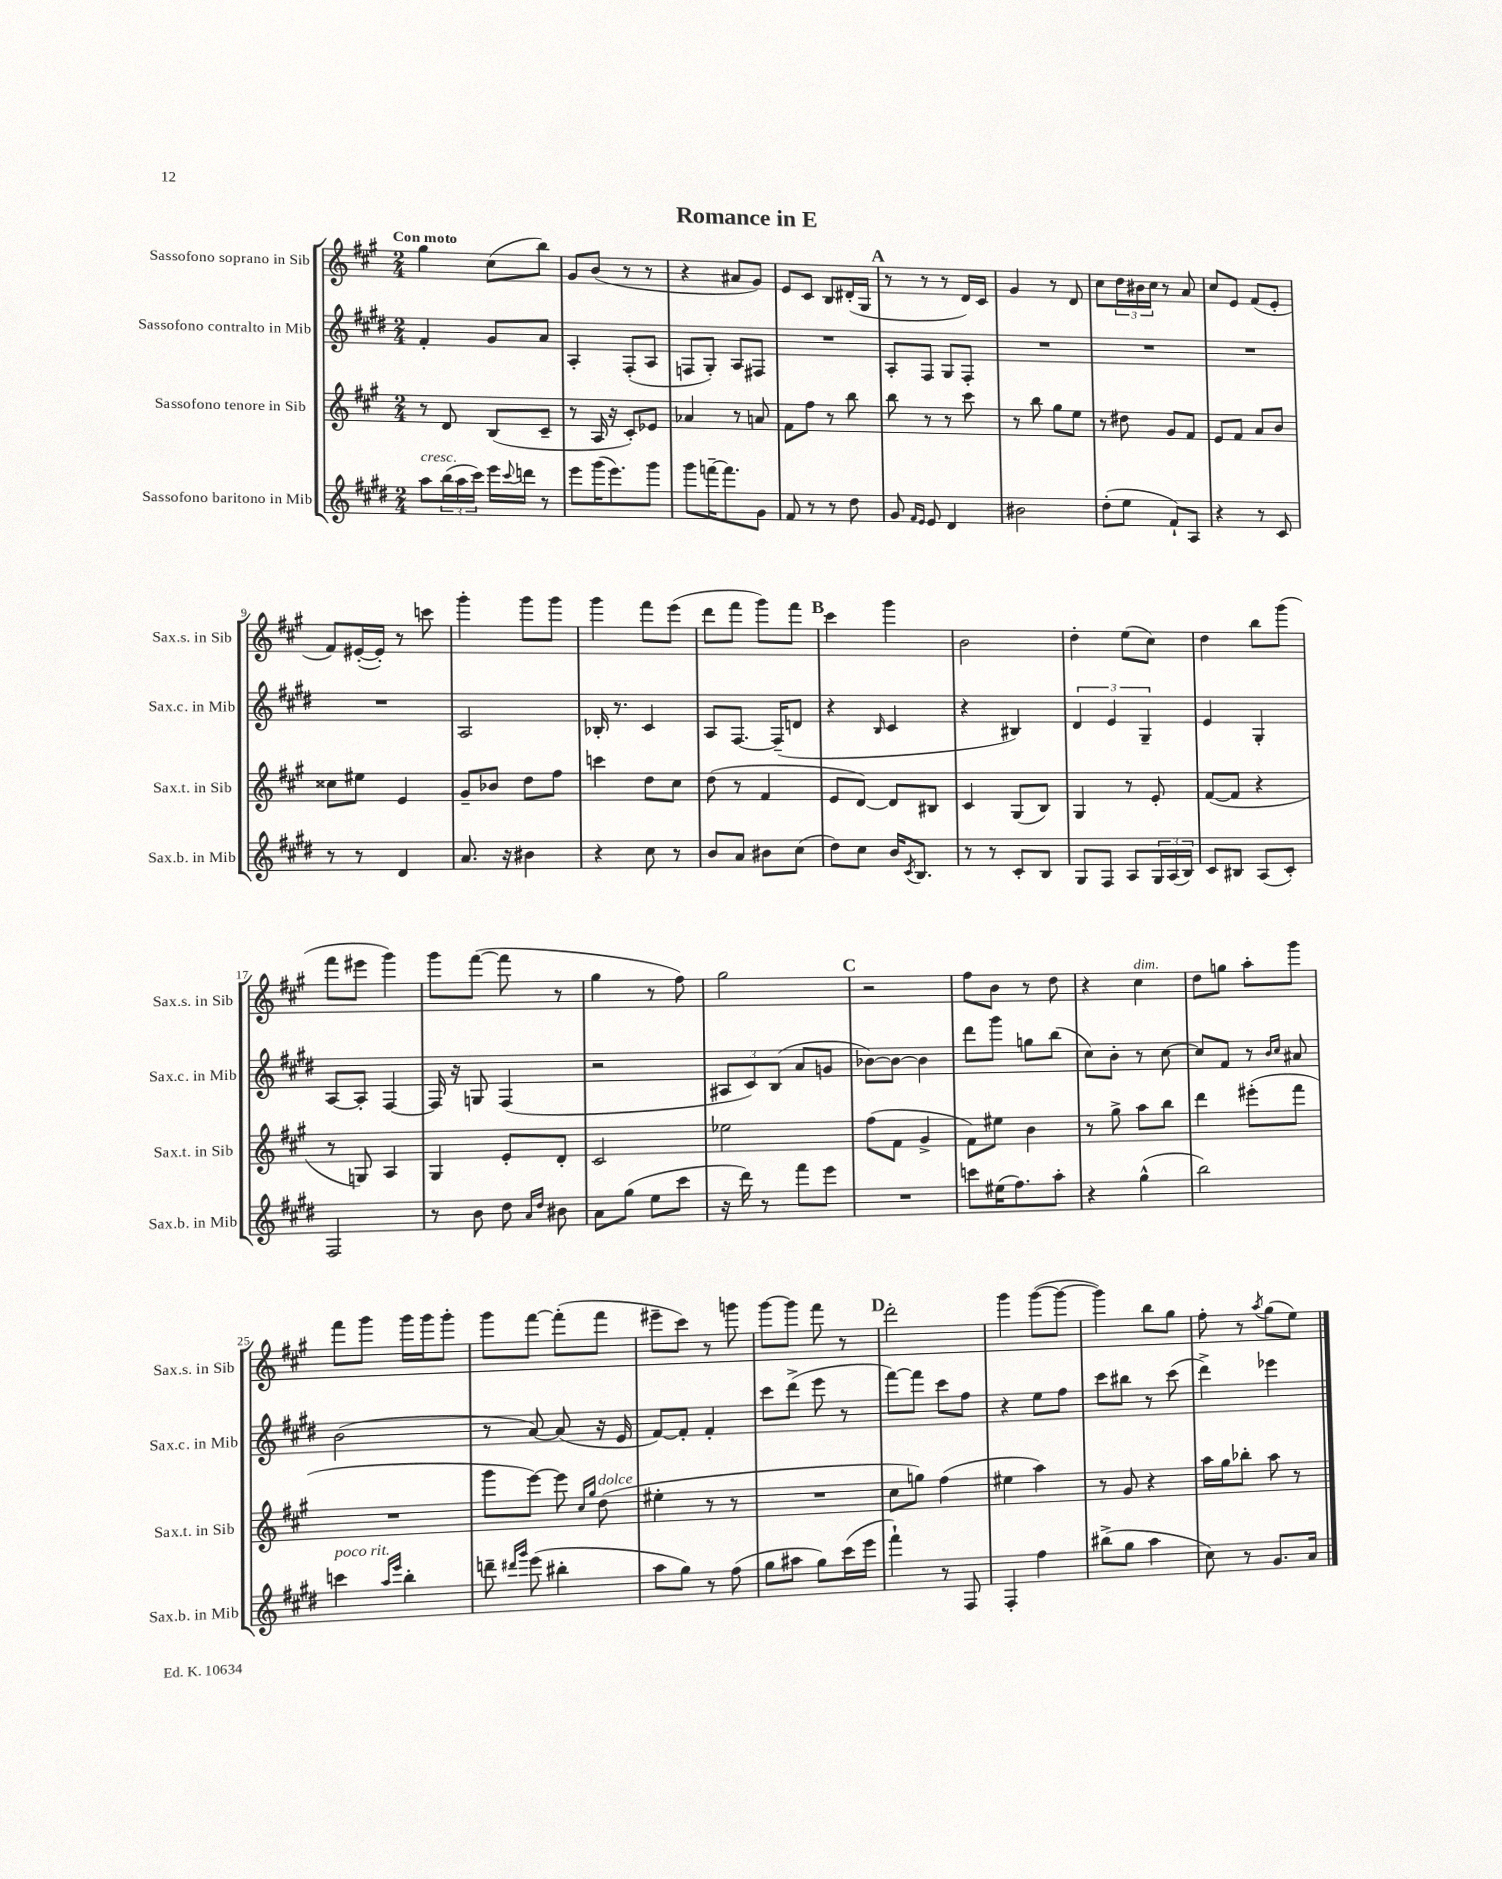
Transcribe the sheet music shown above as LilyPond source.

\header { title = "Romance in E" }
<<
\new StaffGroup <<
\new Staff = "s0" \with { instrumentName = "Sassofono soprano in Sib" shortInstrumentName = "Sax.s. in Sib" } {
    \clef treble \key a \major \numericTimeSignature \time 2/4 \tempo "Con moto"
    gis''4 cis''8( b''8) |
    gis'8 b'8( r8 r8 |
    r4 ais'8 gis'8) |
    e'8 cis'8 b8 dis'16-.( gis16 |
    \mark \markup { \bold "A" } r8 r8 r8 d'16) cis'16 |
    gis'4 r8 d'8 |
    cis''8 \tuplet 3/2 { d''16 bis'16 cis''16 } r8 a'8 |
    cis''8 e'8 fis'8( e'8-. |
    fis'8) eis'16~-.( eis'16-.) r8 c'''8 |
    gis'''4-. gis'''8 gis'''8 |
    gis'''4 fis'''8 e'''8( |
    d'''8 fis'''8 gis'''8) fis'''8 |
    \mark \markup { \bold "B" } cis'''4 gis'''4 |
    b'2 |
    d''4-. e''8( cis''8) |
    d''4 b''8 gis'''8( |
    fis'''8 eis'''8 gis'''4) |
    gis'''8 fis'''8~( fis'''8 r8 |
    gis''4 r8 fis''8) |
    gis''2 |
    \mark \markup { \bold "C" } r2 |
    fis''8 b'8 r8 d''8 |
    r4 cis''4^\markup { \italic "dim." } |
    d''8 g''8 a''8-. gis'''8 |
    fis'''8 gis'''8 gis'''16 gis'''16 gis'''8-. |
    gis'''8 fis'''8~ fis'''8-.( fis'''8 |
    eis'''8-- cis'''8) r8 g'''8 |
    gis'''8~ gis'''8 fis'''8 r8 |
    \mark \markup { \bold "D" } d'''2-. |
    gis'''4 gis'''8~( gis'''8~ |
    gis'''4) b''8 gis''8 |
    fis''8-. r8 \acciaccatura { a''8 } gis''8( e''8) \bar "|." |
}
\new Staff = "s1" \with { instrumentName = "Sassofono contralto in Mib" shortInstrumentName = "Sax.c. in Mib" } {
    \clef treble \key e \major \numericTimeSignature \time 2/4
    fis'4-. gis'8 a'8 |
    a4-. fis8-.( a8 |
    f8 gis8-.) a8 fis8 |
    R2 |
    \mark \markup { \bold "A" } a8-. fis8 gis8 fis8-. |
    R2 |
    R2 |
    R2 |
    R2 |
    a2 |
    bes16-. r8. cis'4 |
    a8 fis8.~ fis16--( d'8 |
    \mark \markup { \bold "B" } r4 \grace { b16 } cis'4 |
    r4 bis4) |
    \tuplet 3/2 { dis'4 e'4 gis4-- } |
    e'4 gis4-. |
    a8~ a8-. fis4~ |
    fis16 r16 g8 fis4( |
    r2 |
    \tuplet 3/2 { ais8 cis'8) b8( } a'8 g'8 |
    \mark \markup { \bold "C" } bes'8~) bes'8~ bes'4 |
    dis'''8 gis'''8 g''8 b''8( |
    cis''8) b'8-. r8 cis''8~ |
    cis''8 fis'8 r8 \grace { b'16 cis''16 } ais'8 |
    b'2( |
    r8 a'8~) a'8( r16 e'16 |
    fis'8~) fis'8-. fis'4-. |
    cis'''8 dis'''8->( e'''8 r8 |
    \mark \markup { \bold "D" } fis'''8~) fis'''8 cis'''8 fis''8 |
    r4 e''8 fis''8 |
    cis'''8 bis''8 r8 cis'''8( |
    dis'''4->) ees'''4 \bar "|." |
}
\new Staff = "s2" \with { instrumentName = "Sassofono tenore in Sib" shortInstrumentName = "Sax.t. in Sib" } {
    \clef treble \key a \major \numericTimeSignature \time 2/4
    r8 d'8 b8( cis'8-- |
    r8 a16 r16 cis'8-.) ees'8 |
    aes'4 r8 a'8 |
    fis'8 fis''8 r8 b''8 |
    \mark \markup { \bold "A" } b''8 r8 r8 cis'''8 |
    r8 b''8 gis''8 e''8 |
    r8 dis''8 gis'8 fis'8 |
    e'8 fis'8 a'8 b'8 |
    cisis''8 eis''8 e'4 |
    gis'8-- bes'8 d''8 fis''8 |
    c'''4 d''8 cis''8 |
    d''8( r8 fis'4 |
    \mark \markup { \bold "B" } e'8 d'8~) d'8 bis8 |
    cis'4 gis8( b8) |
    gis4 r8 e'8-. |
    fis'8~( fis'8 r4 |
    r8 g8) a4 |
    gis4 e'8-. d'8-. |
    cis'2 |
    ees''2 |
    \mark \markup { \bold "C" } fis''8( fis'8 gis'4-> |
    fis'8) eis''8 b'4 |
    r8 gis''8-> a''8 b''8 |
    d'''4 eis'''8-.( fis'''8 |
    R2 |
    gis'''8 e'''8~) e'''8 \grace { cis''16 gis''16 } d''8^\markup { \italic "dolce" }( |
    eis''4-. r8 r8 |
    R2 |
    \mark \markup { \bold "D" } cis''8 g''8) fis''4( |
    eis''4 a''4) |
    r8 gis'8 r4 |
    a''16 gis''16 bes''8-. a''8 r8 \bar "|." |
}
\new Staff = "s3" \with { instrumentName = "Sassofono baritono in Mib" shortInstrumentName = "Sax.b. in Mib" } {
    \clef treble \key e \major \numericTimeSignature \time 2/4
    a''8^\markup { \italic "cresc." } \tuplet 3/2 { b''16( a''16 cis'''16) } e'''16 \appoggiatura { cis'''8 } d'''16 r8 |
    e'''8 gis'''16( e'''8.) gis'''8 |
    gis'''8 f'''16~-- f'''8. gis'8 |
    fis'8 r8 r8 dis''8 |
    \mark \markup { \bold "A" } gis'8 \grace { fis'16 e'16 } e'8 dis'4 |
    bis'2 |
    dis''8-.( e''8 fis'8-!) a8 |
    r4 r8 cis'8 |
    r8 r8 dis'4 |
    a'8. r16 bis'4 |
    r4 cis''8 r8 |
    b'8 a'8 bis'8 cis''8( |
    \mark \markup { \bold "B" } dis''8) cis''8 b'16 \acciaccatura { cis'8 } b8. |
    r8 r8 cis'8-. b8 |
    gis8 fis8 a8 \tuplet 3/2 { gis16 a16( b16) } |
    cis'8 bis8 a8( cis'8-.) |
    fis2 |
    r8 b'8 dis''8 \grace { a'16 dis''16 } bis'8 |
    a'8 gis''8( e''8 cis'''8 |
    r16 dis'''16) r8 fis'''8 e'''8 |
    \mark \markup { \bold "C" } R2 |
    c'''8 eis''16( fis''8.) a''8-. |
    r4 gis''4-^( |
    b''2) |
    c'''4^\markup { \italic "poco rit." } \grace { a''16 e'''16 } b''4-. |
    d'''8-- \grace { dis'''16 gis'''16 } e'''8( bis''4-. |
    a''8 gis''8) r8 fis''8( |
    gis''8 ais''8 gis''8) cis'''16( e'''16 |
    \mark \markup { \bold "D" } fis'''4-!) r8 fis8 |
    fis4-. fis''4 |
    bis''8->( gis''8 a''4 |
    cis''8) r8 gis'8. a'16 \bar "|." |
}
>>
>>
